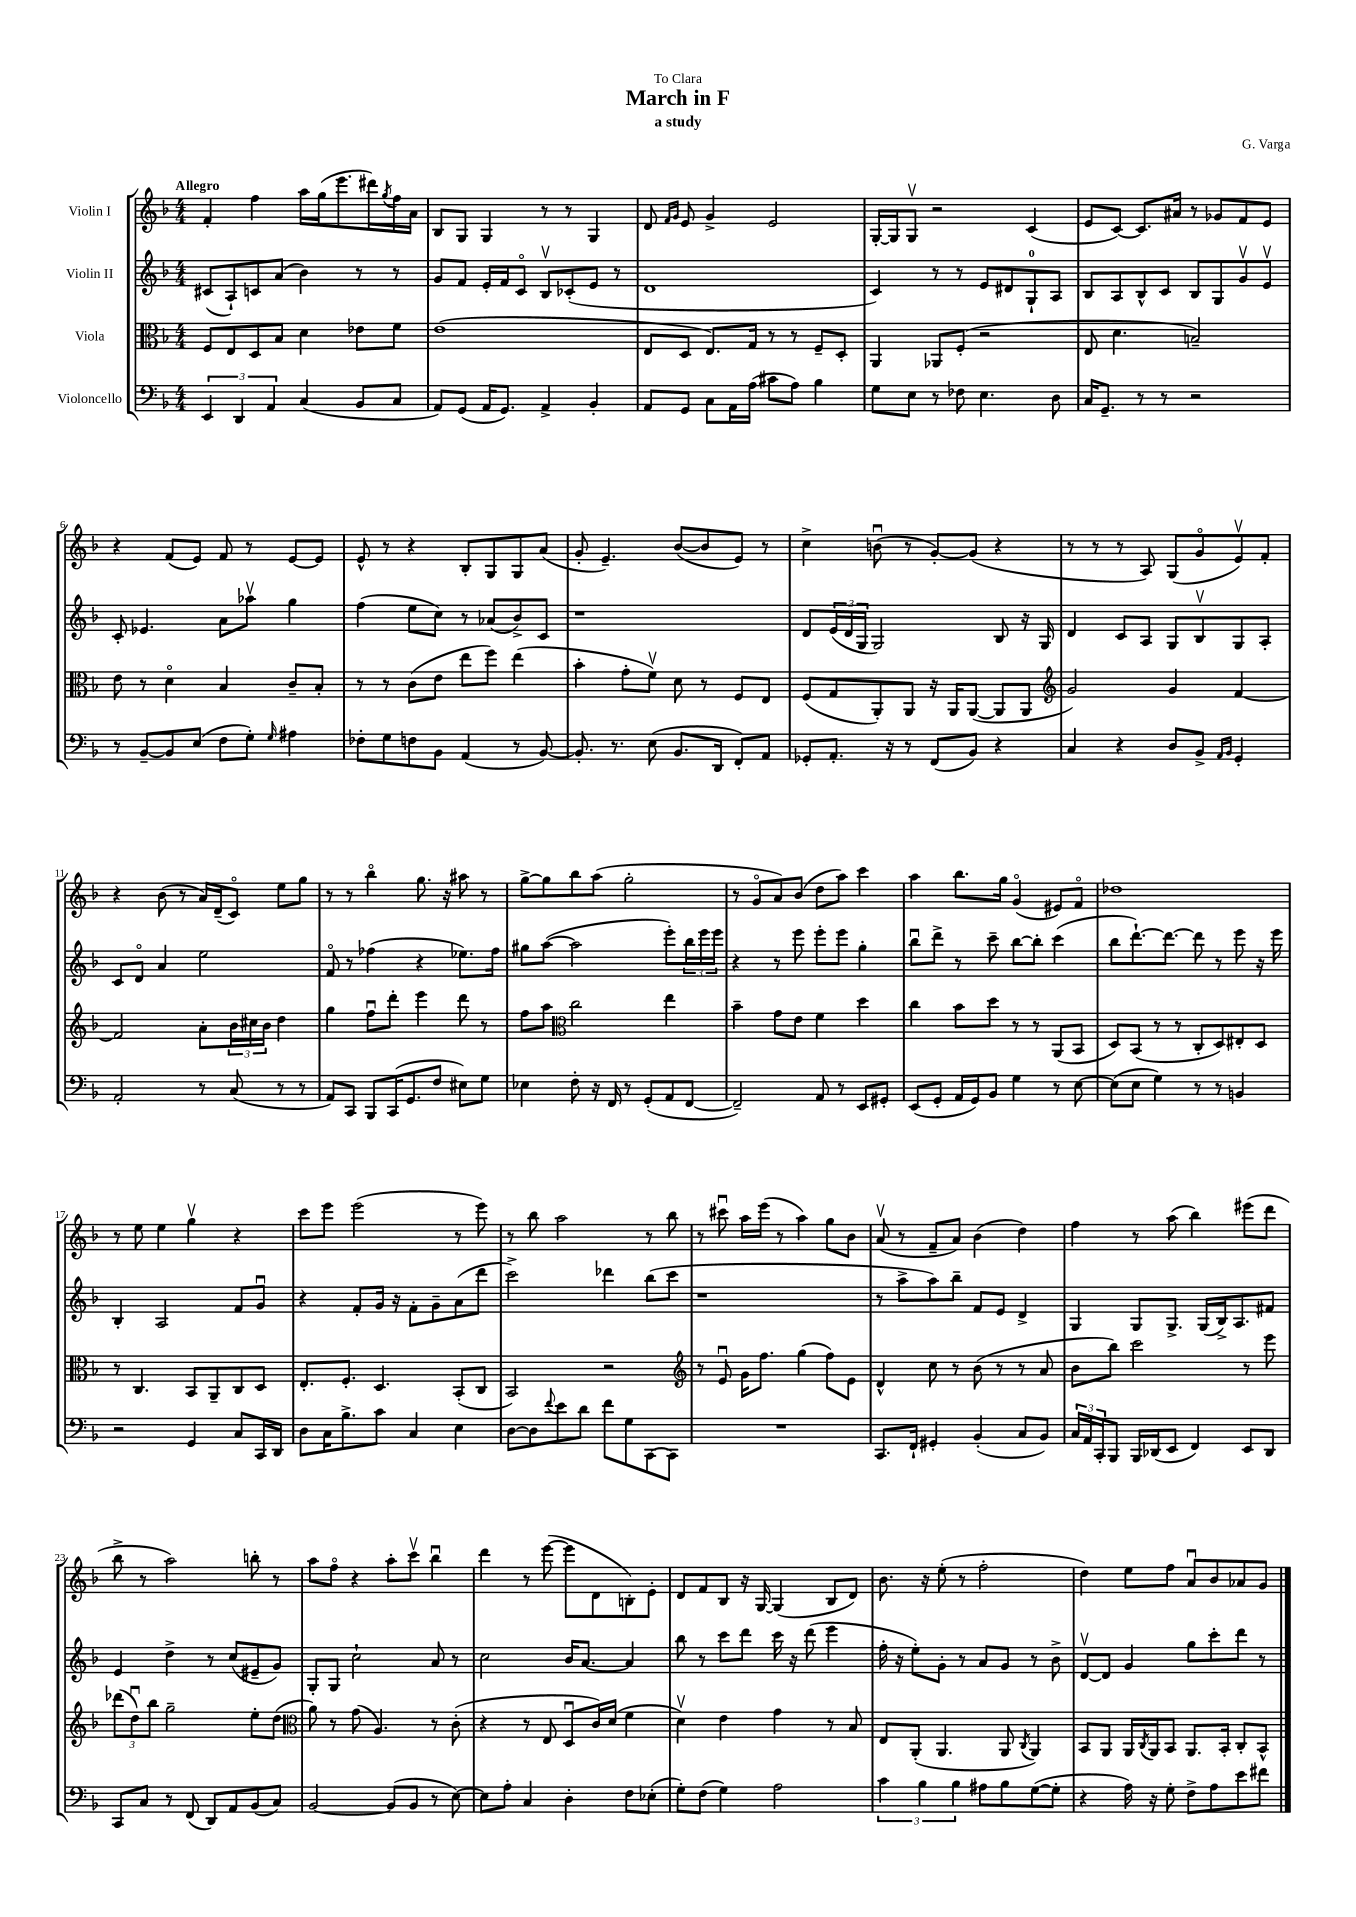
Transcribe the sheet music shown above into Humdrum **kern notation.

**kern	**kern	**kern	**kern
*staff4	*staff3	*staff2	*staff1
*clefF4	*clefC3	*clefG2	*clefG2
*k[b-]	*k[b-]	*k[b-]	*k[b-]
*M4/4	*M4/4	*M4/4	*M4/4
6EE	8F	(8c#	4f'
.	8E	8A`)	.
6DD	.	.	.
.	8D	8c	4ff
6AA	.	.	.
.	8B-	(8a	.
(4C	4d	4b-)	16aa
.	.	.	(16gg
.	.	.	8.eee
8BB-	8e-	8r	.
.	.	.	16ddd#)
.	.	.	8qgg
8C	8f	8r	16ff
.	.	.	16a
=	=	=	=
8AA)	(1e	8g	8B-
(8GG	.	8f	8G
16AA	.	16e'	4G
8.GG)	.	16f	.
.	.	8co	.
4AA^	.	8B-v	8r
.	.	(8c-'	8r
4BB-'	.	8e	4G
.	.	8r	.
=	=	=	=
8AA	8E	1d	8d
.	.	.	16qqf
.	.	.	16qqg
8GG	8D	.	8e
8C	8.E)	.	4g^
16AA	.	.	.
(16A	16G	.	.
8c#	8r	.	2e
8A)	8r	.	.
4B-	8F~	.	.
.	8D'	.	.
=	=	=	=
8G	4AA	4c)	[16G'
.	.	.	16G]
8E	.	.	8Gv
8r	8AA-	8r	2r
8F-	(8F'	8r	.
4.E	2r	8e	.
.	.	8d#	.
.	.	8G`	(4c
8D	.	8A	.
=	=	=	=
16C	8E	8B-	8e
8.GG~	.	.	.
.	4.d	8A	[8c)
8r	.	8B-^^	8.c]
8r	.	8c	.
.	.	.	16a#
2r	2B~)	8B-	8r
.	.	8G	8g-
.	.	8gv	8f
.	.	8ev	8e
=	=	=	=
8r	8e	8c'	4r
[8BB-~	8r	4.e-	.
8BB-]	4do	.	(8f
(8E	.	.	8e)
8F	4B-	8a	8f
8G')	.	8aa-v	8r
16qqG	.	.	.
4A#	8c~	4gg	[8e
.	8B-'	.	8e]
=	=	=	=
8F-'	8r	(4ff	8e^^
8G	8r	.	8r
8F	(8c	8ee	4r
8BB-	8e	8cc)	.
(4AA	8ee	8r	8B-'
.	8ff)	(8a-	8G
8r	(4ee	8b-^)	8G
[8BB-)	.	8c	(8a
=	=	=	=
8.BB-']	4b-'	1r	8g'
.	.	.	4.e~)
8.r	.	.	.
.	8g'	.	.
(8E	8fv)	.	.
8.BB-	8d	.	([8b-
.	8r	.	8b-]
16DD	.	.	.
8FF')	8F	.	8e)
8AA	8E	.	8r
=	=	=	=
8GG-'	(8F	8d	4cc^
8.AA'	8G	(24e	.
.	.	24d	.
.	.	24G	.
.	8AA')	2G)	(8bu
16r	.	.	.
8r	8AA	.	8r
(8FF	16r	.	[8g')
.	16AA	.	.
8BB-)	([8AA	.	(8g]
4r	8AA]	8B-	4r
.	8AA	16r	.
.	.	16G	.
=	=	=	=
*	*clefG2	*	*
4C	2g)	4d	8r
.	.	.	8r
4r	.	8c	8r
.	.	8A	8A)
8D	4g	8G	(8G
8BB-^	.	8B-v	8go
16qqAA	.	.	.
16qqBB-	.	.	.
4GG'	[4f	8G	8ev)
.	.	8A'	8f'
=	=	=	=
2AA'	2f]	8c	4r
.	.	8do	.
.	.	4a	(8b-
.	.	.	8r
8r	8a'	2ee	16a)
.	.	.	(16d~
(8C	24b-	.	8co)
.	24cc#	.	.
.	24b-	.	.
8r	4dd	.	8ee
8r	.	.	8gg
=	=	=	=
8AA)	4gg	8fo	8r
8CC	.	8r	8r
8BBB-	8ffu	(4ff-	4bb-o
(16CC	8ddd'	.	.
8.GG	.	.	.
.	4eee	4r	8.gg
8F	.	.	.
.	.	.	16r
8E#)	8ddd	8.ee-)	8aa#
8G	8r	.	8r
.	.	16ff-	.
=	=	=	=
4E-	8ff	8gg#	[8gg^
.	8aa	([8aa	8gg]
*	*clefC3	*	*
8F'	2cc	2aa]	8bb-
16r	.	.	(8aa
16FF	.	.	.
8r	.	.	2gg'
(8GG'	.	.	.
8AA	4ee	8eee')	.
[8FF	.	24bb-	.
.	.	24eee	.
.	.	24eee	.
=	=	=	=
2FF~])	4b-~	4r	8r
.	.	.	8go
.	8g	8r	8a)
.	8e	8eee	(8b-
8AA	4f	8eee'	8dd
8r	.	8eee	8aa)
8EE	4dd	4gg'	4ccc
8GG#'	.	.	.
=	=	=	=
(8EE	4cc	8bb-u	4aa
8GG'	.	8ddd^	.
16AA	8b-	8r	8.bb-
16GG)	.	.	.
8BB-	8dd	8ccc~	.
.	.	.	16gg
4G	8r	[8bb-	(4go
.	8r	8bb-']	.
8r	(8AA	(4ccc	8e#)
[8E	8BB-	.	8fo
=	=	=	=
(8E]	8D)	8bb-	1dd-
8E	(8BB-	[8.ddd`)	.
4G)	8r	.	.
.	.	8.ddd_	.
.	8r	.	.
8r	8C'	8ddd]	.
8r	8D)	8r	.
4BB	8E#'	8eee	.
.	8D	16r	.
.	.	16eee	.
=	=	=	=
2r	8r	4B-'	8r
.	4.C	.	8ee
.	.	2A	4ee
4GG	8BB-	.	4ggv
.	8AA~	.	.
8C	8C	8f	4r
16CC	8D	8gu	.
16DD	.	.	.
=	=	=	=
8D	8.E'	4r	8ccc
16C	.	.	8eee
8.B-^	8.F'	.	.
.	.	8f'	(2eee
8c	4.D	16g	.
.	.	16r	.
4C	.	8f'	.
.	.	8g~	.
4E	(8BB-'	(8a	8r
.	8C	8ddd	8eee)
=	=	=	=
[8D	2BB-)	2ccc^)	8r
8D]	.	.	8bb-
8qqf	.	.	.
8e	.	.	2aa
8d	.	.	.
8f	2r	4ddd-	.
8G	.	.	.
[8CC	.	(8bb-	8r
8CC]	.	8ccc	8bb-
=	=	=	=
*	*clefG2	*	*
1r	8r	1r	8r
.	8eu	.	8ccc#u
.	16g	.	16aa
.	8.ff	.	(16eee
.	.	.	8r
.	(4gg	.	4aa)
.	8ff)	.	8gg
.	8e	.	8b-
=	=	=	=
8.CC	4d^^	8r	(8av
.	.	8aa^	8r
16FF`	.	.	.
4GG#'	8cc	8aa)	8f~
.	8r	8bb-~	8a)
(4BB-'	(8b-	8f	(4b-
.	8r	8e	.
8C	8r	4d^	4dd)
8BB-)	8a	.	.
=	=	=	=
24C	8b-	4G	4ff
24AA	.	.	.
24CC'	.	.	.
8BBB-	8bb-)	.	.
16BBB-	2ccc	8G	8r
(16DD-	.	.	.
8EE	.	8.G^	(8aa
4FF)	.	.	4bb-)
.	.	(16G	.
.	.	16B-^)	.
.	.	8.A	.
8EE	8r	.	(8eee#
8DD-	8eee	8f#	8ddd
=	=	=	=
8CC	(12ddd-	4e	8bb-^
.	12ddu)	.	.
8C	.	.	8r
.	12bb-	.	.
8r	2gg~	4dd^	2aa)
(8FF	.	.	.
8DD)	.	8r	.
8AA	.	(8cc	.
(8BB-	8ee'	8e#~	8bb'
8C)	(8dd	8g)	8r
=	=	=	=
*	*clefC3	*	*
[2BB-	8a)	8G'	8aa
.	8r	8G	8ffo
.	(8g	2cc`	4r
.	4.A)	.	.
(8BB-]	.	.	8aa'
8BB-	.	.	8cccv
8r	8r	8a	4bb-u
[8E)	(8c'	8r	.
=	=	=	=
8E]	4r	2cc	4ddd
8A'	.	.	.
4C	8r	.	8r
.	8E	.	([8eee
4D'	8Du	16b-	8eee]
.	.	[8.a	.
.	16c)	.	8d
.	(16d	.	.
8F	4f	4a]	8B')
(8E-'	.	.	8e'
=	=	=	=
8G')	4dv)	8bb-	8d
(8F	.	8r	8f
4G)	4e	8ccc	8B-
.	.	8ddd	16r
.	.	.	[16G
2A	4g	16ccc	(4G]
.	.	16r	.
.	.	(8ddd	.
.	8r	4eee	8B-
.	8B-	.	8d)
=	=	=	=
6c	8E	16ff'	8.b-
.	.	16r	.
.	(8AA'	8ee')	.
6B-	.	.	.
.	.	.	16r
.	4.AA	8g'	(8ee'
6B-	.	.	.
.	.	8r	8r
8A#	.	8a	2ff'
8B-	8AA	8g	.
.	8qC	.	.
([8G	4AA)	8r	.
8G']	.	8b-^	.
=	=	=	=
4r	8BB-	[8dv	4dd)
.	8AA	8d]	.
16A)	16AA	4g	8ee
.	8qC	.	.
16r	16AA	.	.
8G'	8BB-	.	8ff
8F^	8.AA	8gg	8au
8A	.	8ccc'	8b-
.	16BB-'	.	.
8e	8C'	8ddd	8a-
8f#	8BB-^^	8r	8g
==	==	==	==
*-	*-	*-	*-
